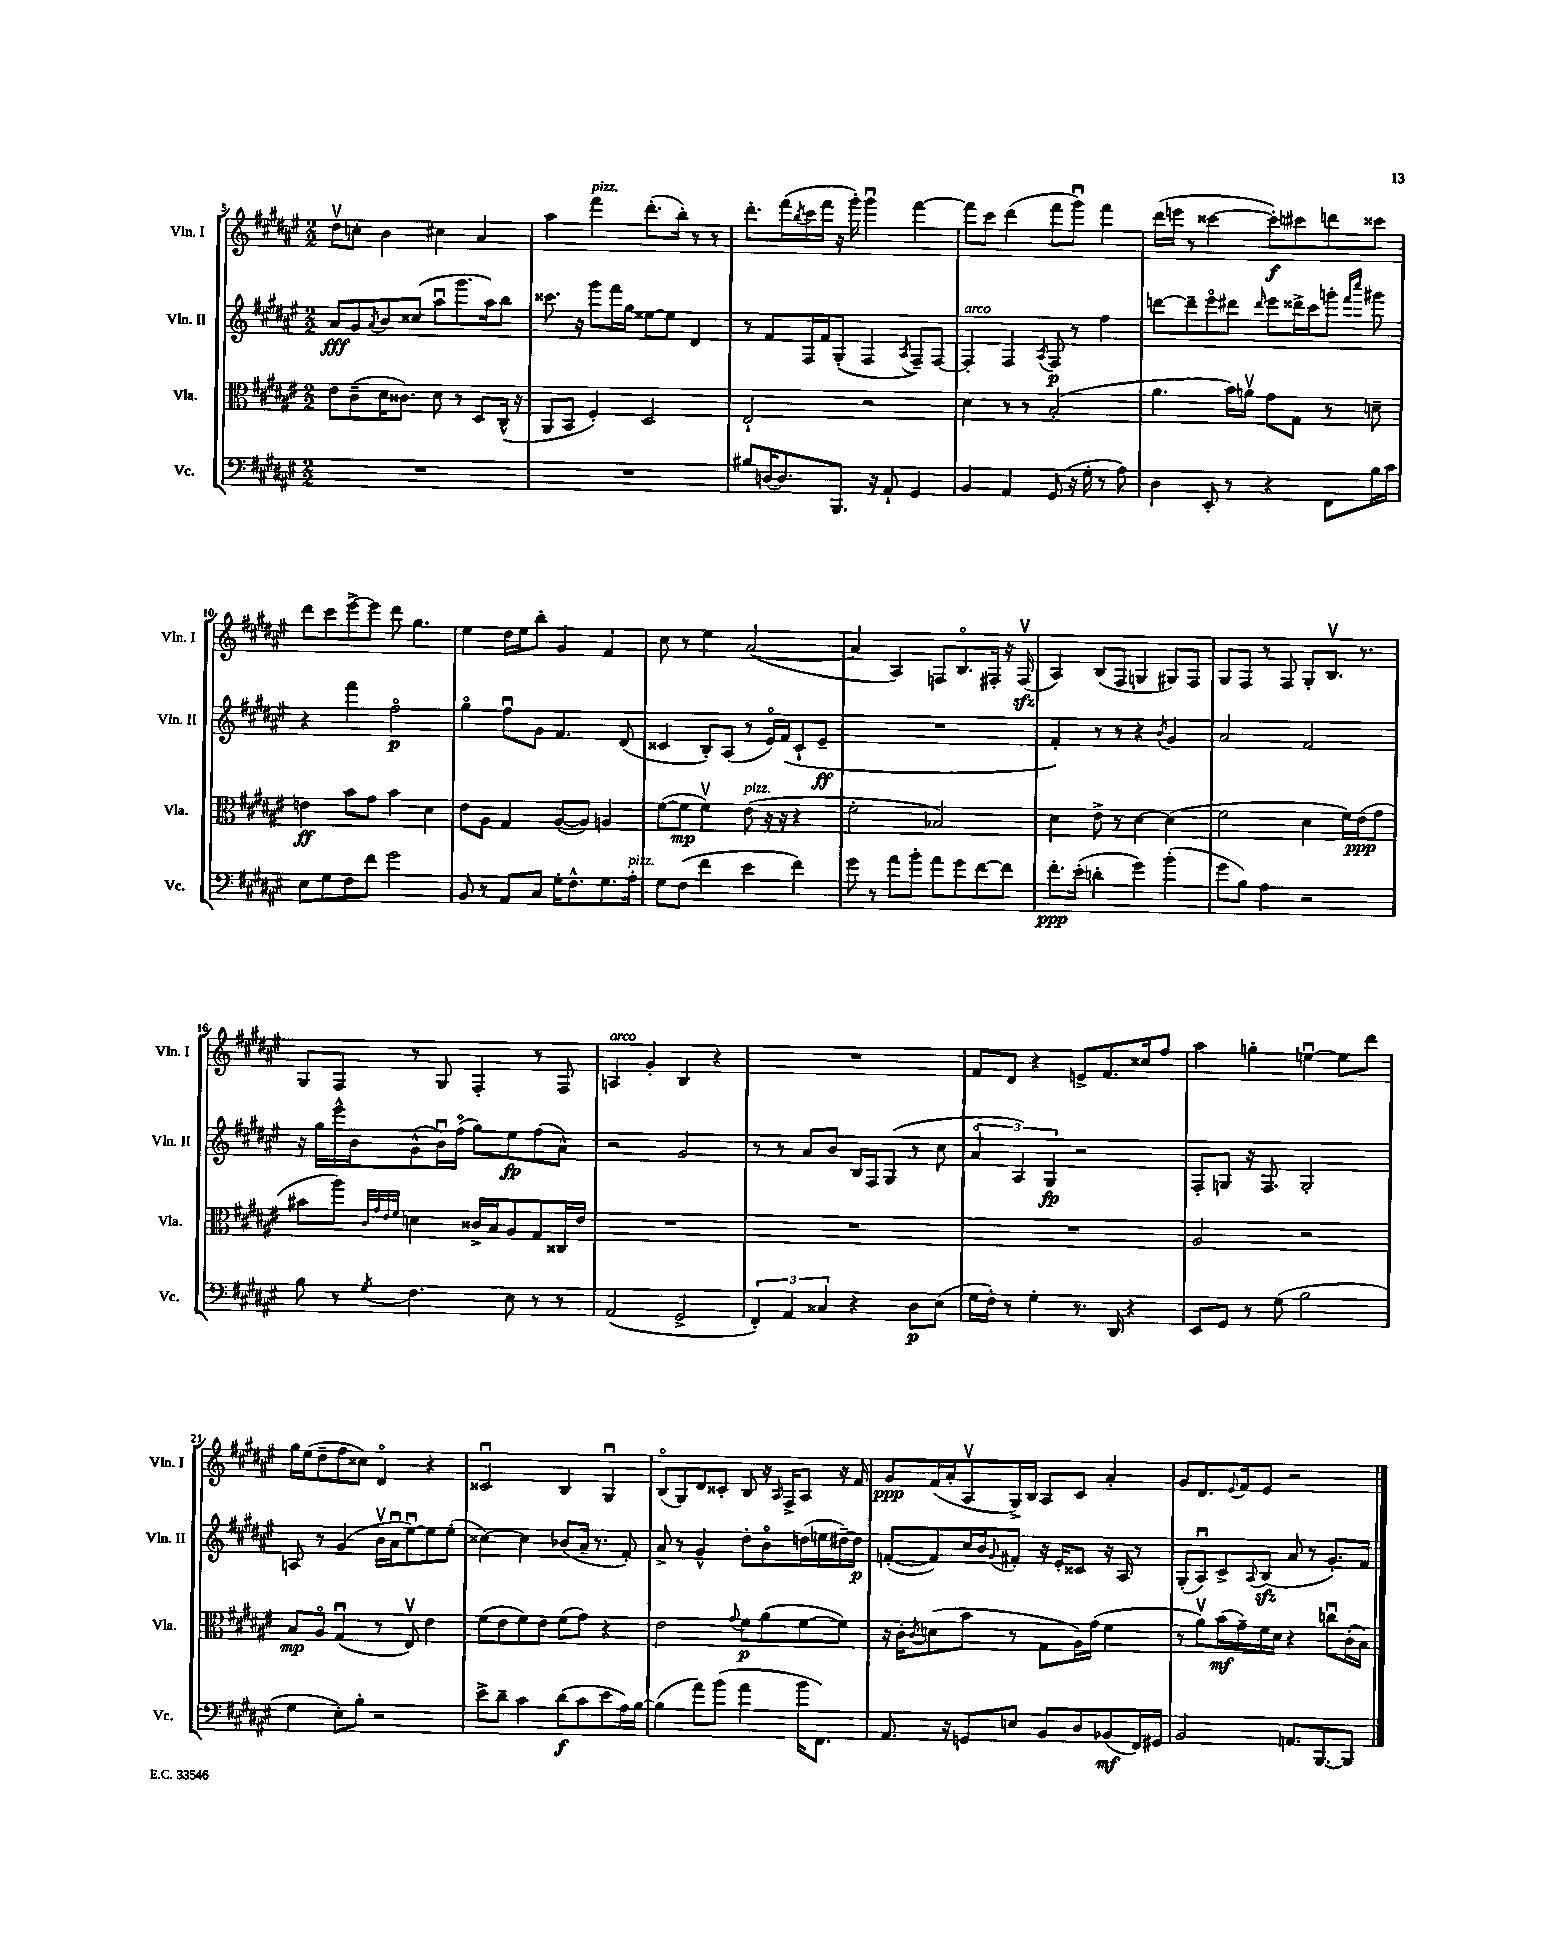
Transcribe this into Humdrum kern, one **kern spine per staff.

**kern	**kern	**kern	**kern
*staff4	*staff3	*staff2	*staff1
*clefF4	*clefC3	*clefG2	*clefG2
*k[f#c#g#d#a#e#]	*k[f#c#g#d#a#e#]	*k[f#c#g#d#a#e#]	*k[f#c#g#d#a#e#]
*M2/2	*M2/2	*M2/2	*M2/2
1r	8e#\L	8a#/L	8dd#v\L
.	(8c#~\	8g#/	8cc'\J
.	.	8qa#/	.
.	16d#\K	8b/	4b\
.	8.c##\J)	.	.
.	.	(8cc##/J	.
.	8d#\	8aa#u\L	4cc#\
.	8r	8.ggg#\	.
.	8D#/L	.	4a#/
.	.	16aa#\k)	.
.	(16C#^^/Jk	8bb\J	.
.	16r	.	.
=	=	=	=
1r	8AA#/L	8.ccc##\	4aa#\
.	8BB/J	.	.
.	.	16r	.
.	4F#'/)	8ggg#\L	4fff#\
.	.	16fff#\L	.
.	.	16gg#\JJ	.
.	2D#/	[8ee##\L	(8.ddd#'\L
.	.	8ee##\]J	.
.	.	.	16bb'\Jk)
.	.	4d#/	8r
.	.	.	8r
=	=	=	=
8B#/L	2E#`/	8r	8.ddd#'\L
[16D/K	.	8f#/L	.
8.D/]	.	.	(16fff#\L
.	.	.	8qbb/
.	.	16F#/L	16ccc#\
.	.	16f#/J	16fff#\JJ
8.BBB/J	.	(8G#'/J	16r
.	.	.	16ggg#'\)
.	2r	4F#/	4ggg#u\
16r	.	.	.
8AA#`/	.	.	.
.	.	8qA#/	.
4GG#/	.	8F#~/L)	[4fff#\
.	.	[8F#/J	.
=	=	=	=
4BB/	4d#\	4F#'/]	8fff#\]L
.	.	.	8ccc#\J
4AA#/	8r	4F#/	(4ddd#\
.	8r	.	.
.	.	8qA#/	.
(8GG#/	(2B'/	8F#/	8fff#\L
16r	.	8r	8ggg#u\J)
16G#'\	.	.	.
8r	.	4ff#\	4fff#\
8A#\)	.	.	.
=	=	=	=
4D#\	4.a#\	[8ddd\L	(16ddd#\LL
.	.	.	16eee\JJ
.	.	8ddd~\]	8r
8EE#'/	.	8eee#o\	[4ccc##\
8r	16b\LL)	8ddd#\J	.
.	16av\JJ	.	.
.	.	16qqddd#/	.
4r	8g#\L	8eee#\L	8ccc##'\]L)
.	8G#\J	16ddd##^\L	8ccc#\
.	.	16ccc#\J	.
8FF#\L	8r	8ggg'\J	8ddd\
.	.	16qqfff#/LL	.
.	.	16qqcccc#/JJ	.
16B\L	8d~\	8ggg#\	8ccc##\J
16c#\JJ	.	.	.
=	=	=	=
8E#\L	4e\	4r	8ddd#\L
8G#\	.	.	8ccc#\
8F#\	8b\L	4fff#\	[8eee#^\
8f#\J	8g#\J	.	8eee#\]J
2g#\	4b\	2ff#o\	8ddd#\
.	.	.	4.gg#\
.	4d#\	.	.
=	=	=	=
8BB/	8e#\L	4gg#o\	4ee#\
8r	8A#\J	.	.
8AA#/L	4G#/	8ff#u\L	16dd#\LL
.	.	.	16ee#\J
8C#/J	.	8g#\J	8bb'\J
16G#'\LK	([8A#/L	4.f#/	4g#/
8.F#^^\	.	.	.
.	8A#/]J)	.	.
8.G#\	4A/	.	4f#/
.	.	(8d#/	.
16A#'\Jk	.	.	.
=	=	=	=
8G#\L	([8f#\L	4c##/	8cc#\
(8F#\J	8f#\]J	.	8r
4f#\	4f#v\)	8B'/L)	4ee#\
.	.	(8A#/J	.
4e#\	(8e#\	8r	([2a#/
.	16r	16e#o/LL)	.
.	16r	(16f#/J	.
4f#\)	4r	8c##`/	.
.	.	8e#~/J	.
=	=	=	=
8g#\	2f#'\	1r	4a#/]
8r	.	.	.
8a#\L	.	.	4A#/)
8b'\J	.	.	.
8a#\L	2B-/)	.	8F/L
8g#\	.	.	8.Bo/
[8f#\	.	.	.
.	.	.	16F#'/Jk
8f#\]J	.	.	16r
.	.	.	(16F#v/
=	=	=	=
8.f#'\L	4d#\	4f#'/)	4A#/)
(16e#'\Jk	.	.	.
4d'\	8e#^\	8r	(8B/L
.	8r	8r	8F#/J
4g#\)	[4d#\	4r	4G/
.	.	8qb/	.
(4b'\	(4d#\]	4g#/	8G#/L)
.	.	.	8F#/J
=	=	=	=
8g#\L	2f#\	2a#/	8G#/L
8B\J)	.	.	8F#/J
4A#\	.	.	8r
.	.	.	8F#/
2r	4d#\	2f#/	8G#'/L
.	.	.	8.Bv/J
.	16f#\LL)	.	.
.	(16e#\J	.	8.r
.	8g#\J	.	.
=	=	=	=
8B\	8b#\L	16r	8G#/L
.	.	16gg#\LL	.
8r	8aa#\J)	16eee#^^\	8F#/J
.	.	16b\J	.
.	32qqc#/LLL	.	.
.	32qqg#/	.	.
.	32qqe#/	.	.
8qG#/	32qqf#/JJJ	.	.
4.F#\	4d\	(8g#^^\	8r
.	.	16bu\L)	8G#/
.	.	(16ff#o\JJ	.
.	16c##^/LL	8gg#\L)	4F#'/
.	16B/J	.	.
8E#\	8A#/	8ee#\	.
8r	8G#/	(8ff#\	8r
8r	16C##/L	8a#^^\J)	8F#/
.	16e#/JJ	.	.
=	=	=	=
(2AA#/	1r	2r	4A/
.	.	.	4g#'/
2GG#^/	.	2g#/	4B/
.	.	.	4r
=	=	=	=
6FF#'/)	1r	8r	1r
.	.	8r	.
6AA#/	.	.	.
.	.	8a#/L	.
6C##/	.	.	.
.	.	8b/J	.
4r	.	16B/LL	.
.	.	16F#/J	.
.	.	(8G#/J	.
8D#\L	.	8r	.
(8E#\J	.	8cc#\	.
=	=	=	=
16G#\LL	1r	6a#o/	8f#/L
16F#'\JJ)	.	.	.
8r	.	.	8d#/J
.	.	6A#/)	.
4G#'\	.	.	4r
.	.	6G#/	.
8.r	.	2r	8e^/L
.	.	.	8.f#/
16DD#/	.	.	.
4r	.	.	.
.	.	.	16cc##/k
.	.	.	8ff#/J
=	=	=	=
8EE#/L	2A#/	8F#'/L	4aa#\
8GG#/J	.	8G/J	.
8r	.	16r	4gg'\
.	.	8.F#/	.
(8G#\	.	.	.
2B\	2r	2G'/	[4eeu\
.	.	.	8ee\]L
.	.	.	8ddd#\J
=	=	=	=
4G#\	8B/L	8A/	16gg#\LL
.	.	.	(16ee#\J
.	8A#o/J	8r	8dd#~\
8E#'\L)	(4G#u/	(4g#/	8ff#\
8B'\J	.	.	8cc##\J)
2r	8r	16bv\LL	4d#o/
.	.	16a#u\J	.
.	8E#v/)	[8ee#u\)	.
.	4e#\	8ee#\]	4r
.	.	(8ee#'\J	.
=	=	=	=
8e#^\L	(8f#\L	[4cc##\)	2c##u/
8d#~\J	8e#\	.	.
4c#\	8f#\)	4cc##\]	.
.	8e#\J	.	.
(8d#\L	(8f#\L	(8b-/L	4B/
8c#\	8g#\J)	16a#~/Jk	.
.	.	8.r	.
8e#\	4r	.	4G#u/
16A#\L)	.	8f#'/)	.
[16B\JJ	.	.	.
=	=	=	=
(4B\]	2e#\	8a#^/	(8Bo/L
.	.	8r	8G#/)
8a#\L)	.	4g#^^/	8d#/
(8b\J	.	.	8c##'/J
.	8qqg#/	.	.
4a#\	8f#\L	8dd#'\L	8B/
.	(8a#\	8bo\	16r
.	.	.	16qqA#/
.	.	.	16F#^/LK
16b\LK	[8f#\	(16dd\L	8A#/J
8.FF#\J)	.	16ee\	.
.	8f#\]J)	[16dd#~\)	16r
.	.	16dd#\]JJ	16f#/
=	=	=	=
8.AA#/	16r	([8f'/L	8g#/L
.	16c#'\LK	.	.
.	8qc#/	.	.
.	(8d\	8f/])	(16f#/L
16r	.	.	16a#'/J
8GG/L	8b\J	16cc#/L	8A#v/
.	.	16b/J	.
.	.	8qqg#/	.
8E/J	8r	8f#'/J	16G#^/L)
.	.	.	16B/JJ
8BB/L	8G#\L	16r	8A#/L
.	.	16e#'/LK	.
8D#/	16A#\L)	8c##/J	8c#/J
.	(16g#\JJ	.	.
(8BB-/	4f#\	16r	4a#'/
.	.	16A#/	.
16FF#/L)	.	8r	.
16GG#/JJ	.	.	.
=	=	=	=
2BB/	8r	(8G#'/L	8g#/L
.	8a#v\L)	8A#u/)	8.d#/
.	(16b\L	8c#^/	.
.	.	.	8qqe#/
.	16g#~\)	.	16f#/k
.	.	8qqA#/	.
.	16f#\	(8B/J	8e#/J
.	16d#\JJ	.	.
8.AA/L	4r	8a#/	2r
.	.	8r	.
[8.BBB/	.	.	.
.	8ccu\L	8.g#'/L)	.
8BBB/]J	(16c#'\L	.	.
.	16B\JJ)	16f#/Jk	.
==	==	==	==
*-	*-	*-	*-
